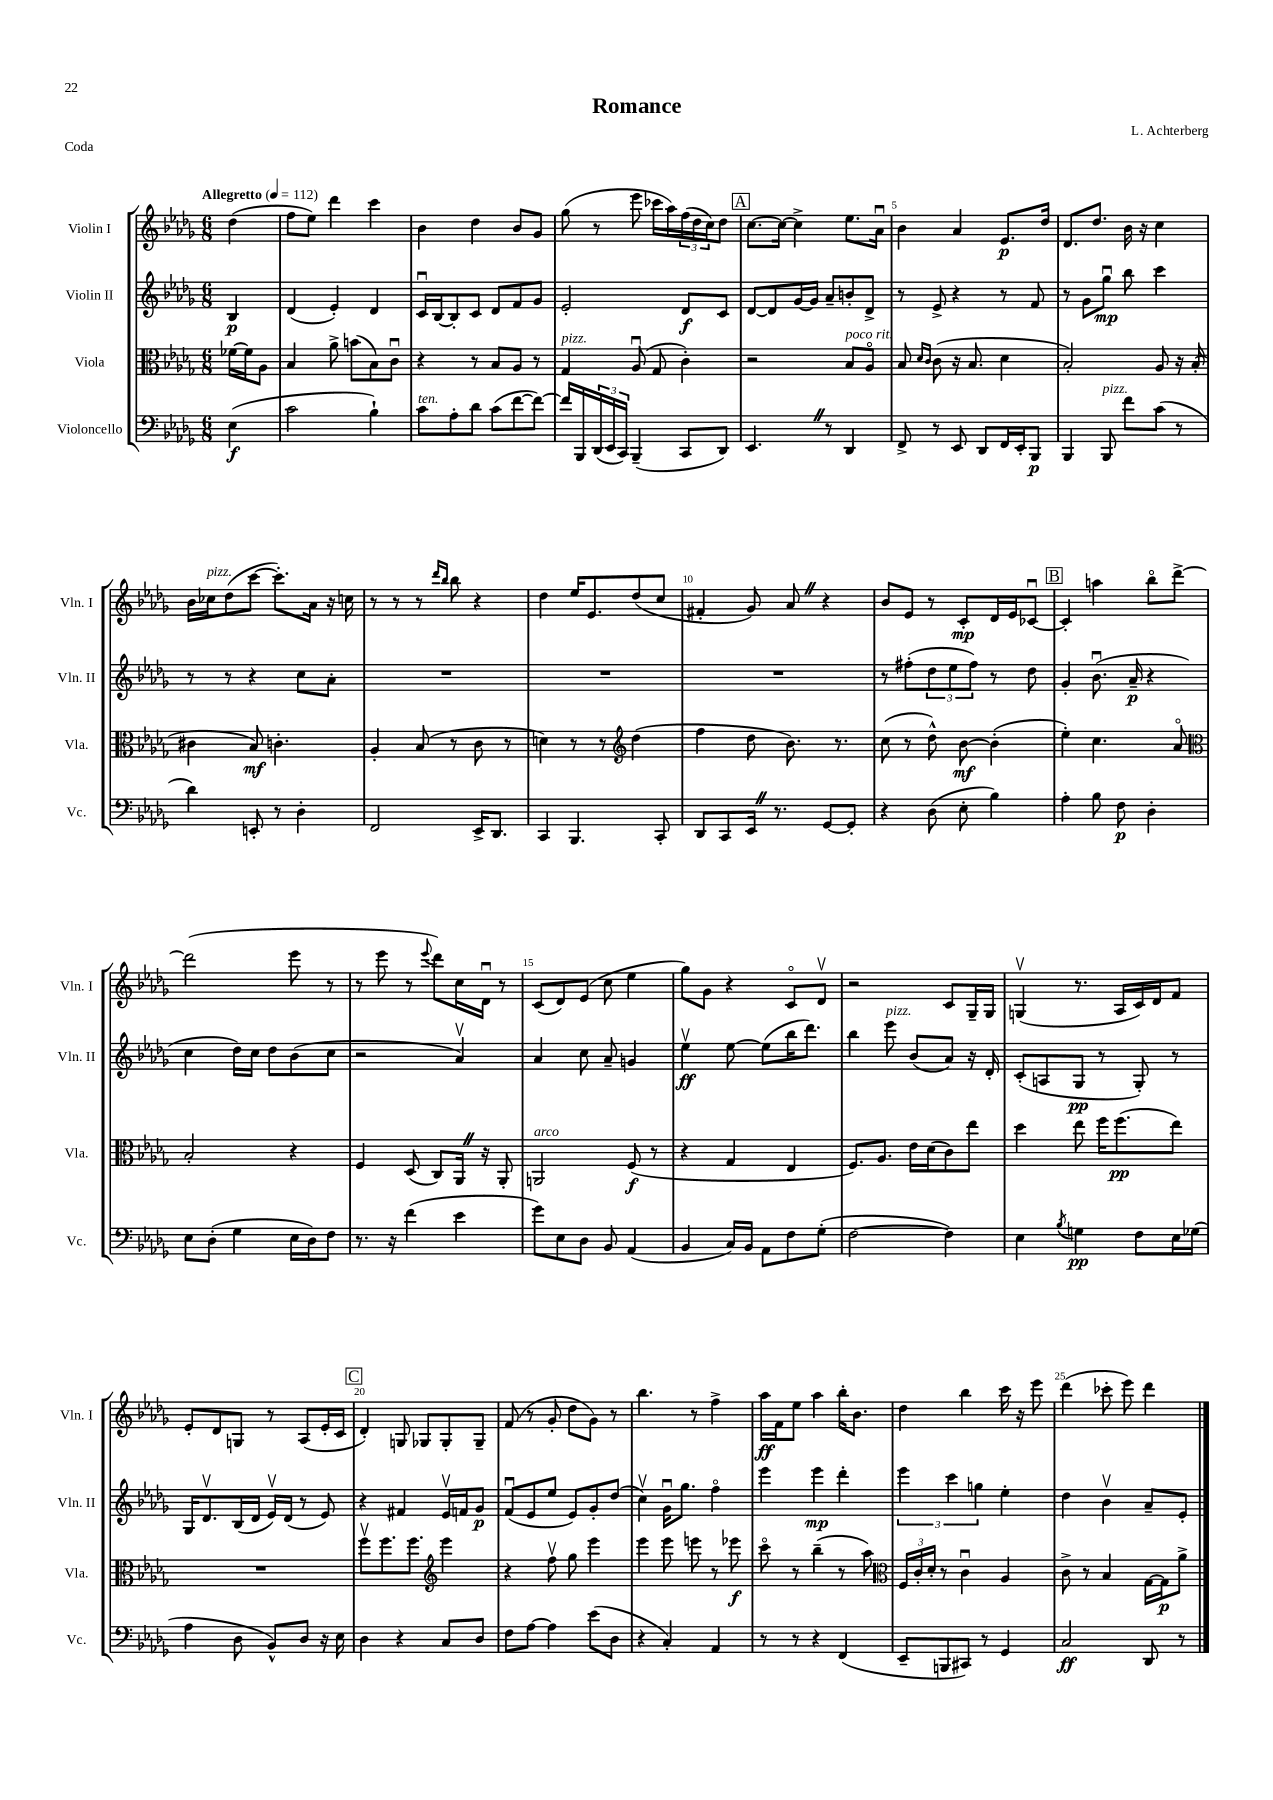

**kern	**dynam	**kern	**dynam	**kern	**dynam	**kern	**dynam
*part4	*part4	*part3	*part3	*part2	*part2	*part1	*part1
*staff4	*staff4	*staff3	*staff3	*staff2	*staff2	*staff1	*staff1
*I"Violoncello	*	*I"Viola	*	*I"Violin II	*	*I"Violin I	*
*I'Vc.	*	*I'Vla.	*	*I'Vln. II	*	*I'Vln. I	*
*clefF4	*	*clefC3	*	*clefG2	*	*clefG2	*
*k[b-e-a-d-g-]	*	*k[b-e-a-d-g-]	*	*k[b-e-a-d-g-]	*	*k[b-e-a-d-g-]	*
*M6/8	*	*M6/8	*	*M6/8	*	*M6/8	*
*MM112	*	*MM112	*	*MM112	*	*MM112	*
=	=	=	=	=	=	=	=
!	!	!	!	!	!	!LO:TX:a:B:t=Allegretto	!
(4E-\	f	[16f-X\LL	.	4B-/	p	(4dd-\	.
.	.	16f-\J]	.	.	.	.	.
.	.	8A-\J	.	.	.	.	.
=1	=1	=1	=1	=1	=1	=1	=1
2c\	.	4B-/	.	(4d-/	.	8ff\L	.
.	.	.	.	.	.	8ee-\J)	.
.	.	8a-^\	.	4e-'/)	.	4ddd-\	.
.	.	(8bn\L	.	.	.	.	.
4B-`\)	.	8B-\)	.	4d-/	.	4ccc\	.
.	.	8cu\J	.	.	.	.	.
=2	=2	=2	=2	=2	=2	=2	=2
!LO:TX:a:i:t=ten.	!	!	!	!	!	!	!
8c\L	.	4r	.	16cu/LL	.	4b-\	.
.	.	.	.	[16B-/J	.	.	.
8A-'\	.	.	.	8B-'/]	.	.	.
8d-\J	.	8r	.	8c/J	.	4dd-\	.
(8c\L	.	8B-/L	.	8d-/L	.	.	.
[8f\	.	8A-/J	.	8f/	.	8b-/L	.
8f\J_)	.	8r	.	8g-/J	.	8g-/J	.
=3	=3	=3	=3	=3	=3	=3	=3
!	!	!LO:TX:a:i:t=pizz.	!	!	!	!	!
16f/LL]	.	4G-/	.	2e-'/	.	(8gg-\	.
16BBB-/	.	.	.	.	.	.	.
(24DD-/	.	.	.	.	.	8r	.
24EE-/	.	.	.	.	.	.	.
24CC/JJ)	.	.	.	.	.	.	.
(4BBB-~/	.	(8A-u/	.	.	.	8eee-\	.
.	.	8G-/	.	.	.	16ccc-X\LL	.
.	.	.	.	.	.	16aa-\)	.
8CC/L	.	4c'\)	.	8d-/L	f	(24ff\	.
.	.	.	.	.	.	24dd-\	.
.	.	.	.	.	.	24cc\J)	.
8DD-/J)	.	.	.	8c/J	.	8dd-\J	.
!!LO:REH:place=s1:t=A
=4	=4	=4	=4	=4	=4	=4	=4
4.EE-Z/	.	2r	.	[8d-/L	.	[8.cc\L	.
.	.	.	.	8d-/]	.	.	.
.	.	.	.	.	.	16cc\Jk_	.
.	.	.	.	[16g-/L	.	4cc^\]	.
.	.	.	.	16g-/JJ]	.	.	.
8r	.	.	.	8a-~/L	.	.	.
!	!	!LO:TX:a:i:t=poco rit.	!	!	!	!	!
4DD-/	.	8B-/L	.	8bn'/	.	8.ee-\L	.
.	.	8A-/J	.	8d-^/J	.	.	.
.	.	.	.	.	.	16a-u\Jk	.
=5	=5	=5	=5	=5	=5	=5	=5
8FF^/	.	8B-/	.	8r	.	4b-\	.
.	.	16qqd-/LL	.	.	.	.	.
.	.	16qqc/JJ	.	.	.	.	.
8r	.	(8c\	.	8e-^/	.	.	.
8EE-/	.	16r	.	4r	.	4a-/	.
.	.	8.B-/	.	.	.	.	.
8DD-/L	.	.	.	.	.	.	.
16FF/L	.	4d-\	.	8r	.	8.e-/L	p
16EE-'/J	.	.	.	.	.	.	.
8BBB-/J	p	.	.	8f/	.	.	.
.	.	.	.	.	.	16dd-/Jk	.
=6	=6	=6	=6	=6	=6	=6	=6
4BBB-/	.	2B-'/)	.	8r	.	8.d-/L	.
.	.	.	.	8g-\L	.	.	.
.	.	.	.	.	.	8.dd-/J	.
!LO:TX:a:i:t=pizz.	!	!	!	!	!	!	!
8BBB-/	.	.	.	8gg-u\J	mp	.	.
8f\L	.	.	.	8bb-\	.	16b-\	.
.	.	.	.	.	.	16r	.
(8c\J	.	8A-/	.	4ccc\	.	4cc\	.
8r	.	16r	.	.	.	.	.
.	.	(16B-'/	.	.	.	.	.
!!LO:LB:g=z
=7	=7	=7	=7	=7	=7	=7	=7
4d-\)	.	4c#X\	.	8r	.	16b-\LL	.
!	!	!	!	!	!	!LO:TX:a:i:t=pizz.	!
.	.	.	.	.	.	16cc-X\J	.
.	.	.	.	8r	.	(8dd-\	.
8EEn'/	.	8B-/)	mf	4r	.	[8ccc\J	.
8r	.	4.cn'\	.	.	.	8.ccc'\L])	.
4D-'\	.	.	.	8cc\L	.	.	.
.	.	.	.	.	.	16a-\Jk	.
.	.	.	.	8a-'\J	.	16r	.
.	.	.	.	.	.	16ccn\	.
=8	=8	=8	=8	=8	=8	=8	=8
2FF/	.	4A-'/	.	2.r	.	8r	.
.	.	.	.	.	.	8r	.
.	.	(8B-/	.	.	.	8r	.
.	.	.	.	.	.	16qqddd-/LL	.
.	.	.	.	.	.	16qqbb-/JJ	.
.	.	8r	.	.	.	8bb-\	.
16EE-^/KL	.	8c\	.	.	.	4r	.
8.DD-/J	.	.	.	.	.	.	.
.	.	8r	.	.	.	.	.
=9	=9	=9	=9	=9	=9	=9	=9
4CC/	.	4dn\)	.	2.r	.	4dd-\	.
4.BBB-/	.	8r	.	.	.	16ee-/KL	.
.	.	.	.	.	.	8.e-/	.
.	.	8r	.	.	.	.	.
*	*	*clefG2	*	*	*	*	*
.	.	(4dd-\	.	.	.	(8dd-/	.
8CC'/	.	.	.	.	.	8cc/J	.
=10	=10	=10	=10	=10	=10	=10	=10
8DD-/L	.	4ff\	.	2.r	.	4f#X'/	.
8CC/	.	.	.	.	.	.	.
16EE-Z/Jk	.	8dd-\	.	.	.	8g-/)	.
8.r	.	.	.	.	.	.	.
.	.	8.b-\)	.	.	.	8a-Z/	.
[8GG-/L	.	.	.	.	.	4r	.
.	.	8.r	.	.	.	.	.
8GG-'/J]	.	.	.	.	.	.	.
=11	=11	=11	=11	=11	=11	=11	=11
4r	.	(8cc\	.	8r	.	8b-/L	.
.	.	8r	.	(8ff#X'\L	.	8e-/J	.
(8D-\	.	8dd-^^\)	.	12dd-\	.	8r	.
.	.	.	.	12ee-\	.	.	.
8E-'\	.	[8b-\	mf	.	.	8c'/L	mp
.	.	.	.	12ff#\J)	.	.	.
4B-\)	.	(4b-'\]	.	8r	.	16d-/L	.
.	.	.	.	.	.	16e-/J	.
.	.	.	.	8dd-\	.	[8c-Xu/J	.
!!LO:REH:place=s1:t=B
=12	=12	=12	=12	=12	=12	=12	=12
4A-'\	.	4ee-'\)	.	4g-'/	.	4c-'/]	.
8B-\	.	4.cc\	.	(8.b-u\	.	4aan\	.
8F\	p	.	.	.	.	.	.
.	.	.	.	16a-~/	p	.	.
4D-'\	.	.	.	4r	.	8bb-\L	.
.	.	8a-/	.	.	.	[8ddd-^\J	.
!!LO:LB:g=z
=13	=13	=13	=13	=13	=13	=13	=13
*	*	*clefC3	*	*	*	*	*
8E-\L	.	2B-'/	.	4cc\	.	(2ddd-\]	.
(8D-'\J	.	.	.	.	.	.	.
4G-\	.	.	.	16dd-\LL)	.	.	.
.	.	.	.	16cc\JJ	.	.	.
.	.	.	.	8dd-\L	.	.	.
16E-\LL	.	4r	.	(8b-\	.	8eee-\	.
16D-\J)	.	.	.	.	.	.	.
8F\J	.	.	.	8cc\J	.	8r	.
=14	=14	=14	=14	=14	=14	=14	=14
8.r	.	4F/	.	2r	.	8r	.
.	.	.	.	.	.	8eee-\	.
16r	.	.	.	.	.	.	.
(4f\	.	(8D-/	.	.	.	8r	.
.	.	.	.	.	.	8qqeee-/	.
.	.	8C/L)	.	.	.	8ddd-\L)	.
4e-\	.	16AA-Z/Jk	.	4a-v/)	.	16cc\L	.
.	.	16r	.	.	.	16d-u\JJ	.
.	.	8AA-'/	.	.	.	8r	.
=15	=15	=15	=15	=15	=15	=15	=15
!	!	!LO:TX:a:i:t=arco	!	!	!	!	!
8g-\L)	.	2AAn/	.	4a-/	.	(8c/L	.
8E-\	.	.	.	.	.	8d-/)	.
8D-\J	.	.	.	8cc\	.	(8e-/J	.
8BB-/	.	.	.	8a-~/	.	8cc\	.
(4AA-/	.	(8F/	f	4gn/	.	4ee-\	.
.	.	8r	.	.	.	.	.
=16	=16	=16	=16	=16	=16	=16	=16
4BB-/	.	4r	.	4ee-v\	ff	8gg-\L)	.
.	.	.	.	.	.	8g-\J	.
16C/LL)	.	4G-/	.	[8ee-\	.	4r	.
16BB-/JJ	.	.	.	.	.	.	.
8AA-\L	.	.	.	(8ee-\L]	.	.	.
8F\	.	4E-/	.	16bb-\K	.	8c/L	.
.	.	.	.	8.ddd-\J)	.	.	.
(8G-'\J	.	.	.	.	.	8d-v/J	.
=17	=17	=17	=17	=17	=17	=17	=17
[2F\	.	8.F/L)	.	4bb-\	.	2r	.
.	.	8.A-/J	.	.	.	.	.
!	!	!	!	!LO:TX:a:i:t=pizz.	!	!	!
.	.	.	.	8eee-\	.	.	.
.	.	16e-\LL	.	(8b-/L	.	.	.
.	.	(16d-\J	.	.	.	.	.
4F\])	.	8c\)	.	8a-/J)	.	8c/L	.
.	.	8ee-\J	.	16r	.	16G-~/L	.
.	.	.	.	16d-'/	.	16G-/JJ	.
=18	=18	=18	=18	=18	=18	=18	=18
4E-\	.	4dd-\	.	(8c'/L	.	(4Gnv/	.
.	.	.	.	8An/	.	.	.
8qB-/	.	.	.	.	.	.	.
4Gn\	pp	8ee-\	.	8G-/J	pp	8.r	.
.	.	16ff\KL	.	8r	.	.	.
.	.	(8.ff\	pp	.	.	16A-/LL	.
8F\L	.	.	.	8G-'/)	.	16c/)	.
.	.	.	.	.	.	16d-/J	.
16E-\L	.	8ee-\J)	.	8r	.	8f/J	.
(16G-X\JJ	.	.	.	.	.	.	.
!!LO:LB:g=z
=19	=19	=19	=19	=19	=19	=19	=19
4A-\	.	2.r	.	16G-/KL	.	8e-'/L	.
.	.	.	.	8.d-v/	.	.	.
.	.	.	.	.	.	8d-/	.
8D-\	.	.	.	(16B-/L	.	8Gn/J	.
.	.	.	.	16d-/JJ	.	.	.
8BB-^^/L)	.	.	.	16e-v/LL)	.	8r	.
.	.	.	.	(16d-/JJ	.	.	.
8D-/J	.	.	.	8r	.	(8A-/L	.
16r	.	.	.	8e-/)	.	16e-'/L	.
16E-\	.	.	.	.	.	16c/JJ	.
!!LO:REH:place=s1:t=C
=20	=20	=20	=20	=20	=20	=20	=20
4D-\	.	8ffv\L	.	4r	.	4d-'/)	.
.	.	8.ff\	.	.	.	.	.
4r	.	.	.	4f#X/	.	8Gn/	.
.	.	8.ff\J	.	.	.	.	.
.	.	.	.	.	.	8G-X/L	.
*	*	*clefG2	*	*	*	*	*
8C/L	.	4eee-\	.	16e-v/LL	.	8G-'/	.
.	.	.	.	16fn/J	.	.	.
8D-/J	.	.	.	8g-/J	p	8G-~/J	.
=21	=21	=21	=21	=21	=21	=21	=21
8F\L	.	4r	.	(8fu/L	.	(8f/	.
[8A-\J	.	.	.	8e-/	.	8r	.
4A-\]	.	8ffv\	.	8ee-/J	.	8g-'/	.
.	.	8gg-\	.	8e-/L)	.	8dd-\L	.
(8e-\L	.	4eee-\	.	8g-'/	.	8g-\J)	.
8D-\J	.	.	.	(8dd-/J	.	8r	.
=22	=22	=22	=22	=22	=22	=22	=22
4r	.	4eee-\	.	4ccv\)	.	4.bb-\	.
4C'/)	.	8eee-\	.	16g-u\KL	.	.	.
.	.	.	.	8.gg-\J	.	.	.
.	.	8eeen\	.	.	.	8r	.
4AA-/	.	8r	.	4ff\	.	4ff^\	.
.	.	8eee-X\	f	.	.	.	.
=23	=23	=23	=23	=23	=23	=23	=23
8r	.	8ccc\	.	4eee-\	.	16aa-\LL	ff
.	.	.	.	.	.	16f\J	.
8r	.	8r	.	.	.	8ee-\J	.
4r	.	(4bb-~\	.	4eee-\	mp	4aa-\	.
(4FF/	.	8r	.	4ddd-'\	.	16bb-'\KL	.
.	.	.	.	.	.	8.b-\J	.
.	.	8aa-\)	.	.	.	.	.
=24	=24	=24	=24	=24	=24	=24	=24
*	*	*clefC3	*	*	*	*	*
8EE-~/L	.	24F/LL	.	6eee-\	.	4dd-\	.
.	.	24c'/	.	.	.	.	.
.	.	24d-'/JJ	.	.	.	.	.
8BBBn/	.	8r	.	.	.	.	.
.	.	.	.	6ccc\	.	.	.
8CC#X/J)	.	4cu\	.	.	.	4bb-\	.
.	.	.	.	6ggn\	.	.	.
8r	.	.	.	.	.	.	.
4GG-/	.	4A-/	.	4ee-'\	.	16ccc\	.
.	.	.	.	.	.	16r	.
.	.	.	.	.	.	8eee-\	.
=25	=25	=25	=25	=25	=25	=25	=25
2C/	ff	8c^\	.	4dd-\	.	(4ddd-\	.
.	.	8r	.	.	.	.	.
.	.	4B-/	.	4b-v\	.	8ccc-X'\	.
.	.	.	.	.	.	8eee-\)	.
8DD-/	.	[16G-\LL	.	8a-~/L	.	4ddd-\	.
.	.	16G-\J]	p	.	.	.	.
8r	.	8a-^\J	.	8e-'/J	.	.	.
==	==	==	==	==	==	==	==
*-	*-	*-	*-	*-	*-	*-	*-
